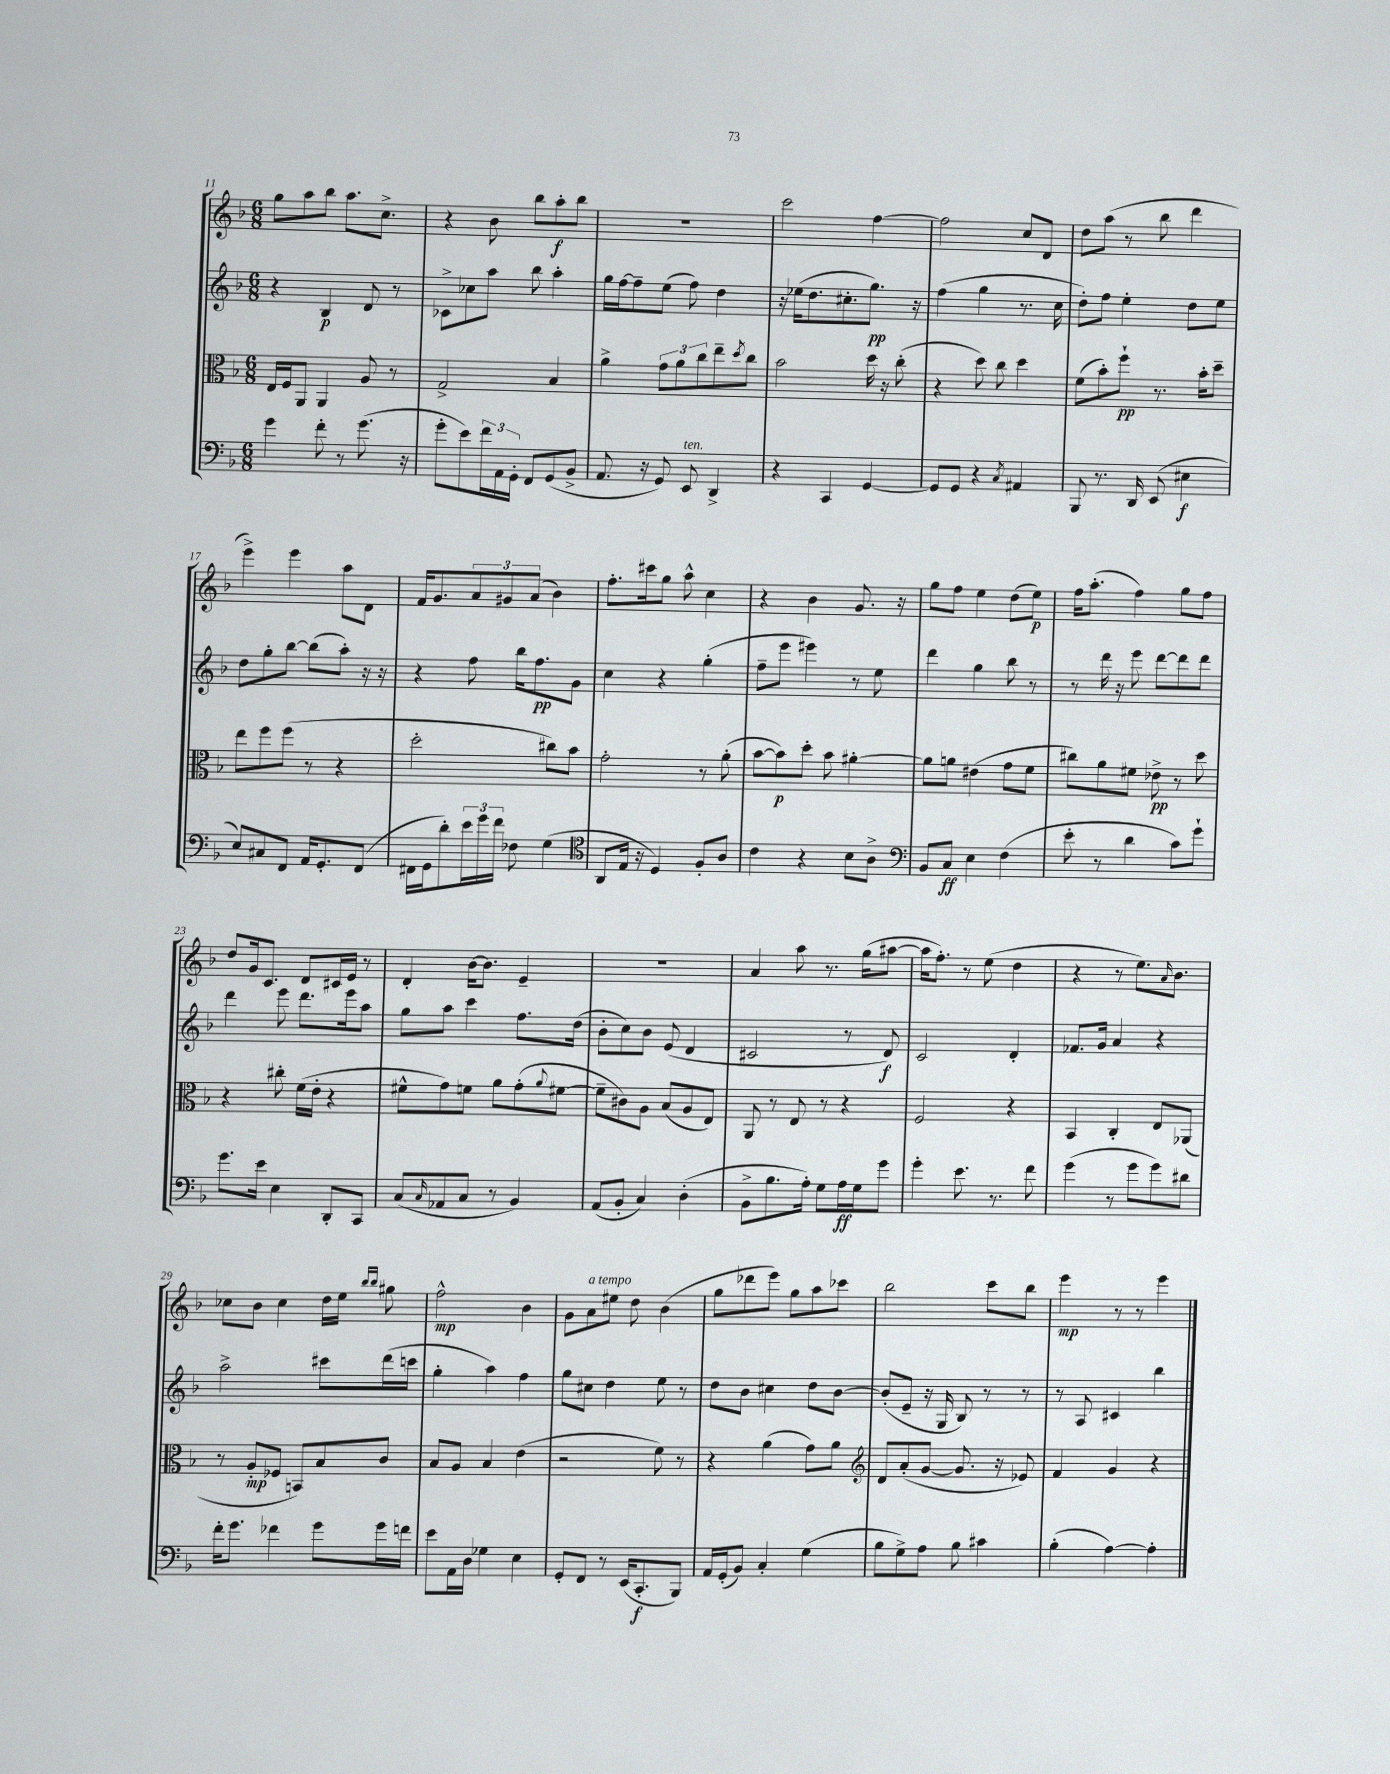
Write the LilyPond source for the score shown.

<<
\new StaffGroup <<
\new Staff = "s0" {
    \clef treble \key f \major \numericTimeSignature \time 6/8
    g''8 a''8 bes''8 a''8. c''8.-> |
    r4 bes'8 bes''8 a''8-.\f bes''8 |
    R2. |
    c'''2 f''4~ |
    f''2 c''8 d'8 |
    d''8 a''8( r8 bes''8 d'''4 |
    e'''4->) e'''4 a''8 d'8 |
    f'16 g'8. \tuplet 3/2 { a'8 gis'8 a'8( } bes'4) |
    f''8.-. cis'''16 g''8 a''8-^ c''4 |
    r4 bes'4 g'8. r16 |
    g''8 f''8 e''4 d''8( e''8\p) |
    f''16 a''8.-.( f''4) g''8 f''8 |
    d''8 g'16 c'8. d'8 cis'16 e'16 r8 |
    d'4-. bes'16~ bes'8. e'4-- |
    R2. |
    a'4 a''8 r8. g''16( ais''8~ |
    ais''16 f''8.-.) r8 e''8( d''4 |
    r4 r8 e''8.) \grace { a'16 } bes'8. |
    ces''8 bes'8 ces''4 d''16 e''16 \grace { bes''16 bes''16 } gis''8 |
    f''2-^\mp bes'4 |
    g'8 a'8^\markup { \italic "a tempo" } eis''8 d''8 bes'4( |
    g''8 des'''8 e'''8) g''8 a''8 ces'''8 |
    bes''2 c'''8 bes''8 |
    e'''4\mp r8 r8 e'''4 \bar "|." |
}
\new Staff = "s1" {
    \clef treble \key f \major \numericTimeSignature \time 6/8
    r4 bes4\p d'8 r8 |
    ces'8-> ces''8 a''8 bes''8 a''4-. |
    g''16 f''16~ f''8-- e''8( f''8) d''4 |
    r16 ees''16( d''8. cis''8.-. g''8.\pp) r16 |
    f''4( g''4 r8. c''16 |
    d''8-.) f''8 e''4-. d''8 e''8 |
    d''8 g''8-. bes''8~ bes''8( a''8-.) r16 r16 |
    r4 f''8 bes''16 f''8.\pp g'8 |
    c''4 r4 g''4-.( |
    f''8-- e'''8 eis'''4) r8 e''8 |
    d'''4 g''4 bes''8 r8 |
    r8 d'''16 r16 e'''8 d'''8~ d'''8 d'''8 |
    d'''4 e'''8 d'''8. e'''16 a''8 |
    g''8 a''8 c'''4 f''8. d''16( |
    bes'8-. c''8) bes'8 e'8( d'4 |
    cis'2 r8 d'8\f) |
    c'2 d'4-. |
    fes'8. g'16 a'4 r4 |
    a''2-> cis'''8 d'''16( c'''16 |
    g''4-. a''4) f''4 |
    g''8 cis''8 d''4 e''8 r8 |
    d''8 bes'8 cis''4 d''8 bes'8~ |
    bes'8-.( e'8-- r16 g16 bes8) r8 r8 |
    r8 a8 cis'4 bes''4 \bar "|." |
}
\new Staff = "s2" {
    \clef alto \key f \major \numericTimeSignature \time 6/8
    e16 f16 a,8 a,4 a8 r8 |
    g2-> bes4 |
    a'4-> \tuplet 3/2 { g'8 a'8 c''8 } e''8-- \acciaccatura { d''8 } c''8 |
    bes'2 d''16 r16 c''8-.( |
    r4 d''8) c''8 d''4 |
    f'8( bes'8-.) f''8-!\pp r8. bes'16-. d''8-- |
    e''8 f''8 f''8( r8 r4 |
    d''2-. cis''8) bes'8 |
    g'2-. r8 a'8-.( |
    bes'8~ bes'8\p) d''8-. bes'8 ais'4~-. |
    ais'8 a'8 eis'4( g'8 f'8 |
    cis''8) a'8 fis'8 ees'8->\pp r8 d''8 |
    r4 cis''8-. f'16( e'16-. r4 |
    fis'8-^ g'8) f'8 a'8 g'8-.( \appoggiatura { a'8 } fis'8~ |
    fis'8-- cis'8) a8 bes8( a8 e8) |
    a,8 r8 e8 r8 r4 |
    f2 r4 |
    bes,4 c4-. e8 aes,8( |
    r8 a8-.\mp fes8 b,8) bes8 c'8 |
    bes8 a8 bes4 e'4( |
    r2 f'8) r8 |
    r4 a'4( g'8) a'8 |
    \clef treble d'8 a'8-.( g'8~ g'8. r16 ees'8) |
    f'4 g'4 r4 \bar "|." |
}
\new Staff = "s3" {
    \clef bass \key f \major \numericTimeSignature \time 6/8
    g'4 f'8-. r8 g'8.( r16 |
    g'8-. e'8) \tuplet 3/2 { f'16 a,16 g,16-. } f,8 g,8( bes,8-> |
    a,8. r16 g,8) e,8^\markup { \italic "ten." } d,4-> |
    r4 c,4 g,4~ |
    g,8 g,8 r4 \acciaccatura { c8 } ais,4 |
    bes,,8 r8. d,16 e,8( eis4\f |
    e8) cis8 f,8 a,16 g,8.-. f,8( |
    fis,16 g,16 d'8-.) \tuplet 3/2 { e'16 g'16 f'16 } fes8 g4( |
    \clef tenor a,8 e16 r16 d4) f8-. a8 |
    c'4 r4 bes8 a8-> |
    \clef bass bes,8 c8\ff e4 f4( |
    e'8-. r8 d'4 c'8) g'8-! |
    g'8. e'16 e4 d,8-. c,8 |
    c8( \grace { c16 } aes,8 c8 r8 bes,4) |
    a,8( bes,8-. c4) d4-.( |
    bes,8-> bes8. a16-.) g8 a16\ff g16 g'8 |
    g'4-. e'8. r8. f'8 |
    g'4( r8 g'8 g'8) dis'8 |
    f'16-. g'8. fes'4 g'8 g'16 f'16 |
    e'8 a,16 d16 ges4 e4 |
    g,8-. f,8 r8 e,16( c,8.-.\f bes,,8) |
    a,16 g,16-.( bes,8) c4-. g4( |
    bes8 g8->) a8 bes8 cis'4 |
    bes4-.( a4~) a4-. \bar "|." |
}
>>
>>
\layout { \context { \Score currentBarNumber = #11 } }
